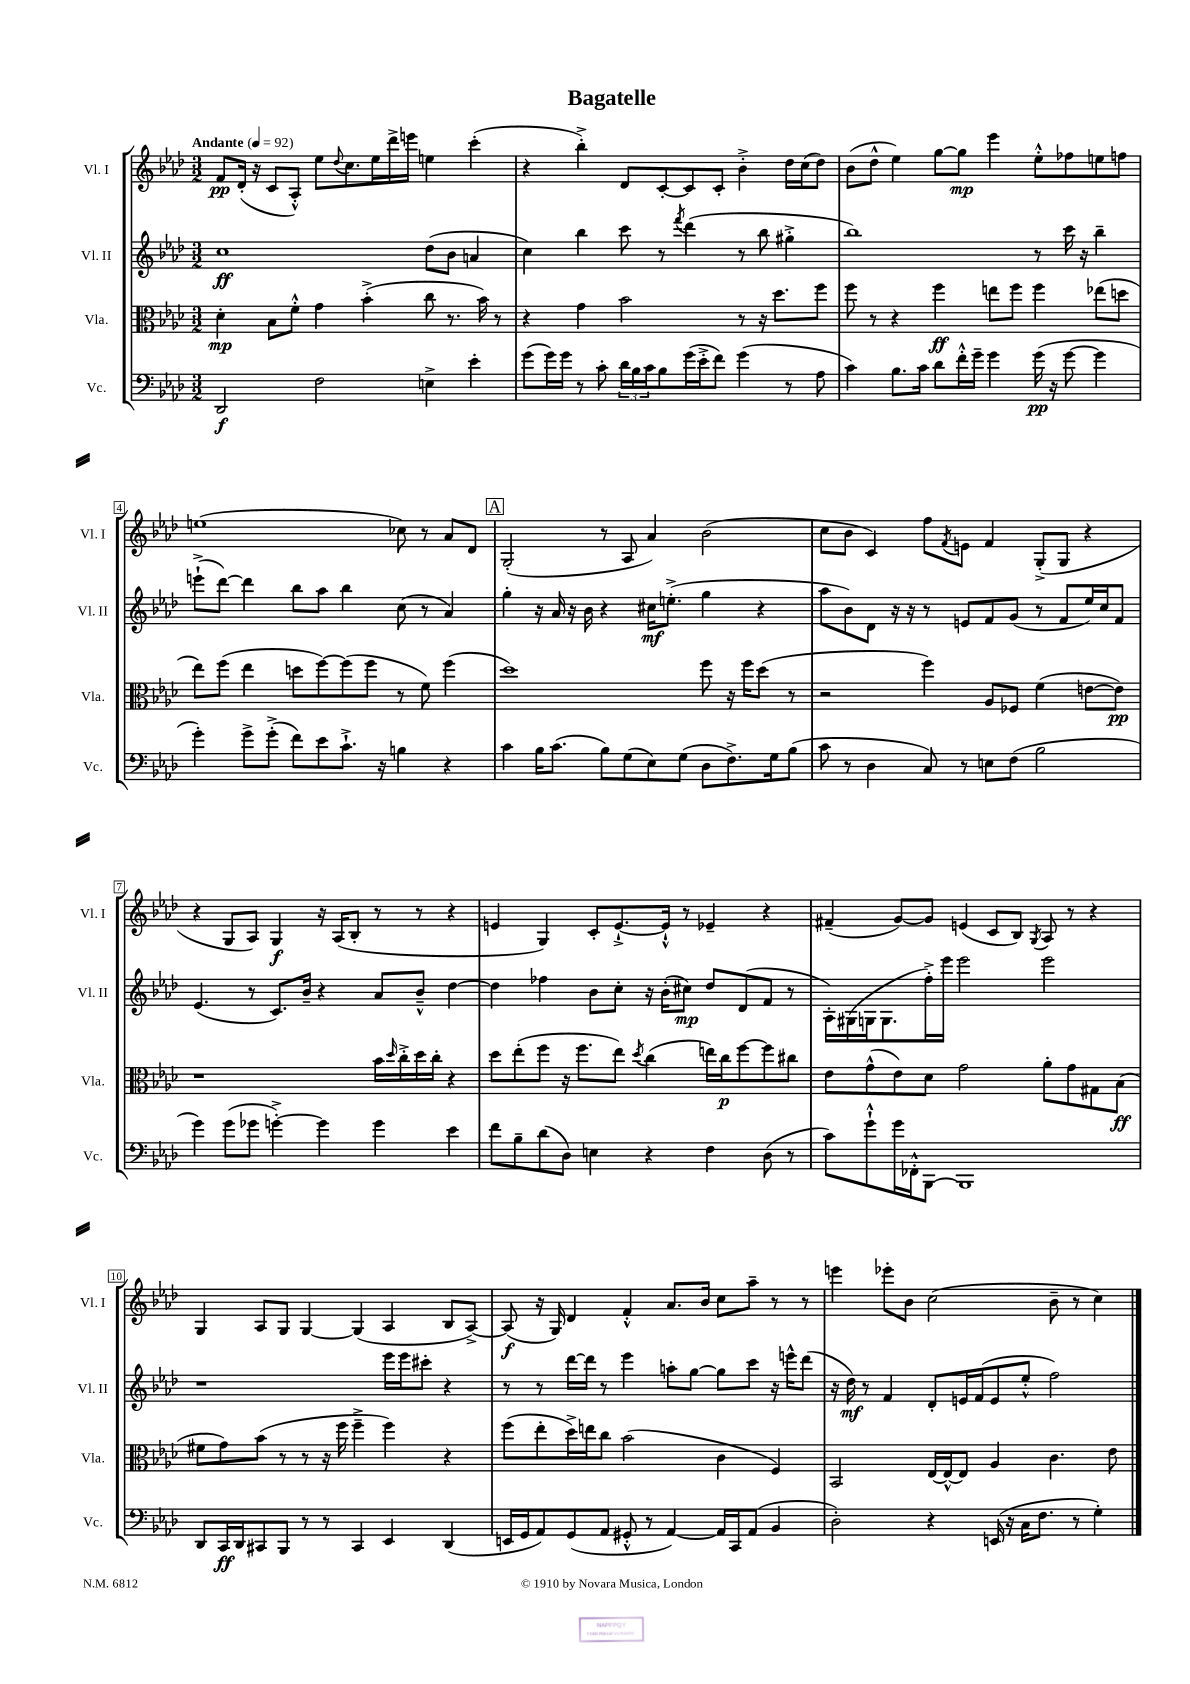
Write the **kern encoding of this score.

**kern	**kern	**kern	**kern
*staff4	*staff3	*staff2	*staff1
*clefF4	*clefC3	*clefG2	*clefG2
*k[b-e-a-d-]	*k[b-e-a-d-]	*k[b-e-a-d-]	*k[b-e-a-d-]
*M3/2	*M3/2	*M3/2	*M3/2
*MM92	*MM92	*MM92	*MM92
2DD-	4d-'	1cc	8f
.	.	.	(16d-'
.	.	.	16r
.	8B-	.	8c
.	8f'^^	.	8A-'^^)
2F	4g	.	8ee-
.	.	.	8qqdd-
.	.	.	8.cc
.	(4b-'^	.	.
.	.	.	16ee-
.	.	.	16ddd-^
.	.	.	16eee
4E^	8cc	(8dd-	4ee
.	8.r	8b-	.
4e-'	.	4a	(4ccc'
.	16b-)	.	.
.	8r	.	.
=	=	=	=
(8g	4r	4cc)	4r
16g)	.	.	.
16g	.	.	.
8r	4g	4bb-	4bb-'^)
8c'	.	.	.
24d-	2b-	8ccc	8d-
24B-	.	.	.
24c	.	.	.
8B-	.	8r	[8c'
.	.	8qfff	.
(16g	.	(4ddd-	8c]
16e-'^	.	.	.
8f)	.	.	8c'
(4g	8r	8r	4b-'^
.	16r	8bb-	.
.	8.dd-	.	.
8r	.	4gg#'^	16dd-
.	.	.	(16cc
8A-	8ff	.	8dd-)
=	=	=	=
4c)	8ff	1bb-)	(8b-
.	8r	.	8dd-^^
8.B-	4r	.	4ee-)
16c	.	.	.
8d-	4ff	.	[8gg
16f'^^	.	.	8gg]
16g~	.	.	.
4g	8ee	.	4eee-
.	8ff	.	.
(16g	4ff	8r	8ee-'^^
16r	.	.	.
[8g	.	16ccc	8ff-
.	.	16r	.
4g]	(8ee-	4bb-~	8ee
.	8dd	.	8ff
=	=	=	=
4g')	8ee-)	(8eee`^	(1ee
.	(8ff	[8ddd-)	.
8g^	4ee-	4ddd-]	.
(8g'^	.	.	.
8f)	8dd	8bb-	.
8e-	[8ff)	8aa-	.
8.c`^	(8ff]	4bb-	.
.	8ff	.	.
16r	.	.	.
4B	8r	(8cc	8cc-)
.	8f)	8r	8r
4r	(4ff	4a-)	8a-
.	.	.	8d-
=	=	=	=
4c	1dd-)	4gg'	(2G'
16B-	.	16r	.
(8.c	.	16a-	.
.	.	16r	.
.	.	16b-	.
8B-)	.	4r	8r
(8G	.	.	8A-
8E-)	.	16cc#	4a-)
.	.	(8.ee'^	.
(8G	.	.	.
8D-	8ff	4gg	(2b-
8.F^)	16r	.	.
.	16ff	.	.
.	(8dd-	4r	.
16G	.	.	.
(8B-	8r	.	.
=	=	=	=
8c	2r	8aa-	8cc
8r	.	8b-)	8b-
4D-	.	8d-	4c)
.	.	16r	.
.	.	16r	.
8C)	4ff)	8r	8ff
.	.	.	8qf
8r	.	8e	8e
8E	8A-	8f	4f
(8F	8F-	(8g	.
2B-	(4f	8r	(8G'^
.	.	8f	8G
.	[8e	16ee-)	4r
.	.	16cc	.
.	8e])	8f	.
=	=	=	=
4g)	1r	(4.e-	4r
(8g	.	.	8G
8g-	.	8r	8A-)
[4g'^)	.	8.c)	4G
.	.	16b-~	.
4g]	.	4r	16r
.	.	.	(16A-
.	.	.	8B-'
4g	16b-	8a-	8r
.	16qqdd-	.	.
.	16cc'^	.	.
.	16dd-	8b-~^^	8r
.	16cc'	.	.
4e-	4r	[4dd-	4r
=	=	=	=
8f	8dd-	4dd-]	4e
8B-~	(8ee-'	.	.
(8d-	8ff	4ff-	4G)
8D-)	16r	.	.
.	8.ff	.	.
4E	.	8b-	8c'
.	8ee-)	8cc'	[8.e`^
.	8qdd-	.	.
4r	(4cc	16r	.
.	.	(16b-'	16e`^^]
.	.	8cc#)	8r
4F	16ee)	8dd-	4e-~
.	16cc	.	.
.	[8ff	(8d-	.
(8D-	8ff]	8f	4r
8r	8cc#	8r	.
=	=	=	=
8c)	8e-	16A-')	(4f#~
.	.	(16G#	.
8g`^^	(8g^^	16G	.
.	.	8.G	.
16g	8e-)	.	[8g)
16FF-'^^	.	.	.
[8BBB-	8d-	16ff'^)	8g]
.	.	16eee-	.
1BBB-]	2g	2eee-	(4e
.	.	.	8c
.	.	.	8B-)
.	.	.	8qG
.	8a-'	2eee-	8A-
.	8g	.	8r
.	8G#	.	4r
.	(8B-	.	.
=	=	=	=
8DD-	8f#	1r	4G
16CC	8g)	.	.
16DD-	.	.	.
8CC#	(8b-	.	8A-
8BBB-	8r	.	8G
8r	8r	.	[4G
8r	16r	.	.
.	16ff	.	.
4CC#	4ff~^	.	(4G]
4EE-	4ff)	16eee-	4A-
.	.	16eee-	.
.	.	8ccc#'	.
(4DD-	4r	4r	8B-
.	.	.	[8A-^)
=	=	=	=
16EE	(8ff	8r	(8A-]
16GG	.	.	.
8AA-)	8ee-'	8r	16r
.	.	.	16G)
(8GG	16dd-^)	[16ddd-	4d-
.	16ee	16ddd-]	.
8AA-	8cc	8r	.
8GG#'^^	(2b-	4eee-	4f'^^
8r	.	.	.
[4AA-)	.	8aa'	8.a-
.	.	[8gg	.
.	.	.	16b-
16AA-]	4c	8gg]	8cc
16CC	.	.	.
(8AA-	.	8ccc	8aa-~
4BB-	4F)	16r	8r
.	.	16eee^^	.
.	.	(8ddd-	8r
=	=	=	=
2D-')	2BB-	16r	4eee
.	.	16dd-)	.
.	.	8r	.
.	.	4f	8eee-'
.	.	.	8b-
4r	[16E-	8d-'	(2cc
.	16E-^^_	.	.
.	8E-]	16e	.
.	.	(16f	.
(16EE	4A-	8e	.
16r	.	.	.
16C	.	8ee-'^^	.
8.F	.	.	.
.	4.c	2ff)	8b-~
8r	.	.	8r
4G')	.	.	4cc)
.	8e-	.	.
==	==	==	==
*-	*-	*-	*-
